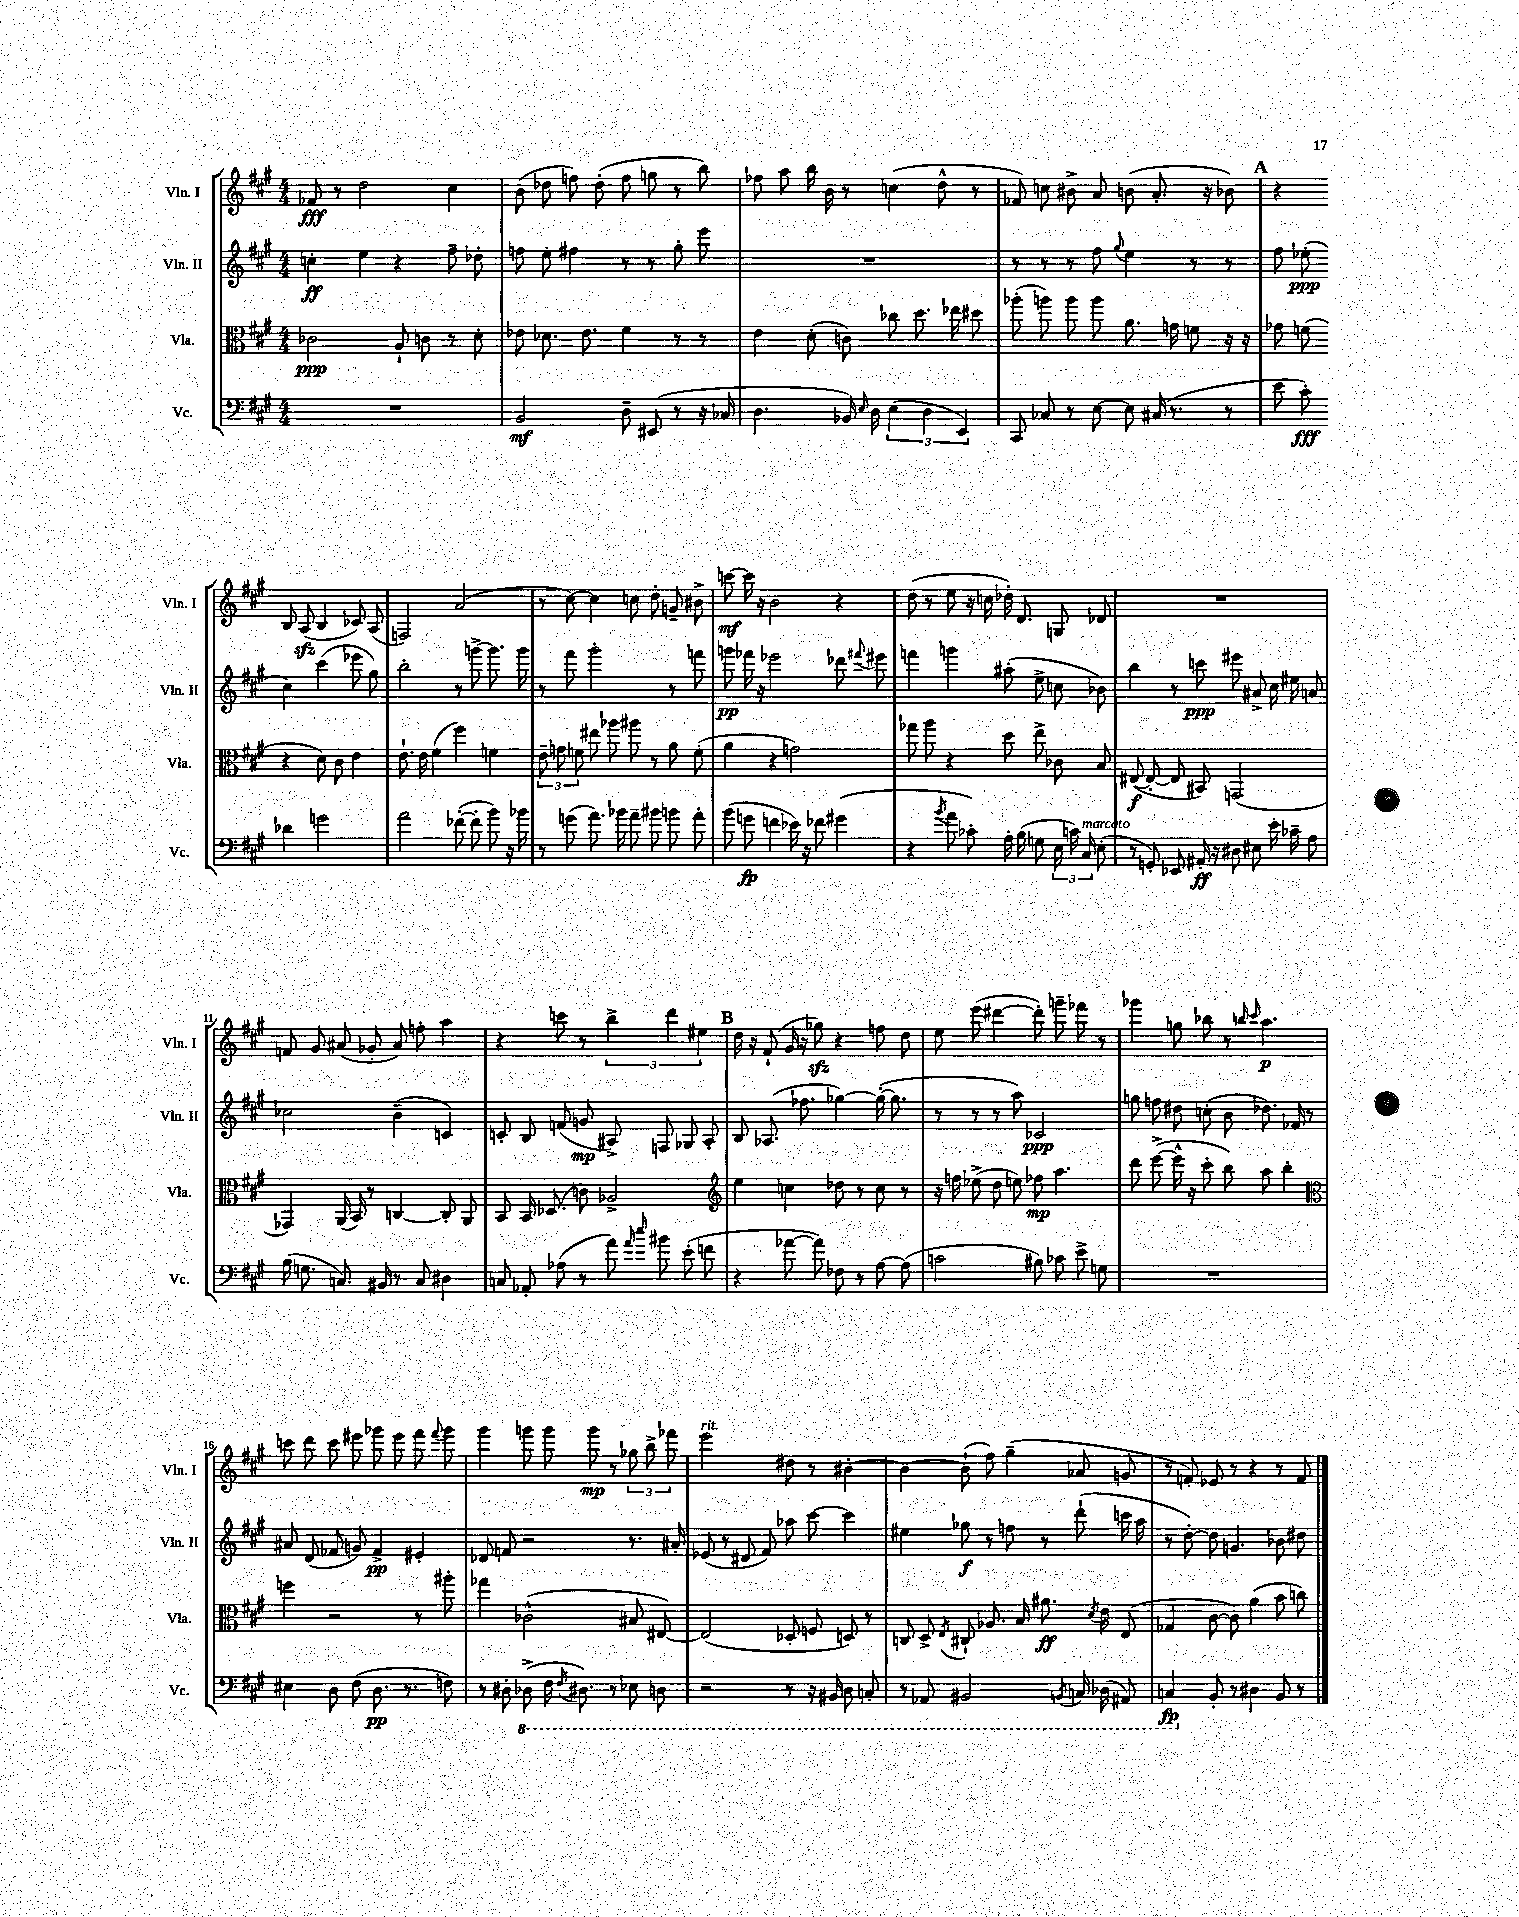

**kern	**kern	**kern	**kern
*staff4	*staff3	*staff2	*staff1
*clefF4	*clefC3	*clefG2	*clefG2
*k[f#c#g#]	*k[f#c#g#]	*k[f#c#g#]	*k[f#c#g#]
*M4/4	*M4/4	*M4/4	*M4/4
1r	2c-	4cc'	8f-
.	.	.	8r
.	.	4ee	2dd
.	8A`	4r	.
.	8c	.	.
.	8r	8ff#~	4cc#
.	8d'	8dd-'	.
=	=	=	=
2BB	8e-	8ff	(8b
.	8.d-	8ee'	8dd-
.	.	4ff#	8ff)
.	8.e-	.	.
.	.	.	(8dd-'
8D~	4f#	8r	8ff
(8EE#	.	8r	8gg
8r	8r	8gg#'	8r
16r	8r	8eee	8bb)
16C-	.	.	.
=	=	=	=
4.D	4e	1r	8ff-
.	.	.	8aa
.	(8d'	.	16bb
.	.	.	16b
16BB-)	8c)	.	8r
16qqE	.	.	.
16D	.	.	.
(6E	8cc-	.	(4cc
.	8.dd	.	.
6D	.	.	.
.	.	.	8dd^^
.	16ee-	.	.
6EE)	.	.	.
.	8dd#	.	8r
=	=	=	=
8CC#	(8aa-'	8r	8f-)
8C-	8aa)	8r	8cc
8r	8aa	8r	8b#^
[8E	8aa	8ff#	8a
.	.	8qqgg#	.
8E]	8.a	4ee	(8b
(16C#	.	.	8.a'
8.r	16g	.	.
.	8f	8r	.
.	.	.	16r
8r	16r	8r	8b-)
.	16r	.	.
=	=	=	=
8e	8g-	8ff#	4r
8c#')	(8f	(8ee-'	.
4d-	4r	4cc#)	8B
.	.	.	(8A
2g	8d)	(4ccc#	4B
.	8c#	.	.
.	4e	8eee-	8c-)
.	.	8gg#)	(8A
=	=	=	=
2a	8.e`	2bb'	2F)
.	16e	.	.
.	(4f#	.	.
([8f-'	4ff#)	8r	(2a
8f-']	.	[8ggg^	.
8b)	4f	8.ggg]	.
16r	.	.	.
16b-	.	16ggg	.
=	=	=	=
8r	12e~	8r	8r
.	12g	.	.
(8g	.	8fff#	[8cc#)
.	12f	.	.
8.a)	8ee#	2ggg#'	4cc#]
.	8aa-	.	.
16b-	.	.	.
8a~	8aa#	.	8cc
8b#	8r	.	8dd'
8b	8a	8r	8g~
8a'	(8f'	8fff	8b#^
=	=	=	=
(8b	4a	8ggg	[8ccc
8g	.	16fff-	16ccc]
.	.	16r	16r
4f	4r	2eee-	2b
16e-)	2g)	.	.
16r	.	.	.
8f-	.	.	.
(4g#	.	8ddd-	4r
.	.	8qqfff#	.
.	.	8eee#	.
=	=	=	=
4r	8gg-	4fff	(8dd
.	8aa	.	8r
8qb	.	.	.
8a	4r	4ggg	8ee
8c-')	.	.	16r
.	.	.	16cc
16A'	8dd	(8aa#'	16dd-')
(16B	.	.	8.d
8G	8ee^	8ee^	.
24E	8c-	8cc	8G
24c)	.	.	.
24C#	.	.	.
(8E'	8B	8b-)	8d-
=	=	=	=
8r	([8E#	4bb	1r
8GG')	8E#'_	.	.
8EE-	8E#]	8r	.
16AA#'	8BB#)	8ccc	.
16r	.	.	.
8D#	(2GG	8eee#	.
8E#	.	8a#^	.
16e'	.	16cc#	.
16c-~	.	16ee#	.
8A	.	8a	.
=	=	=	=
(16B	4GG-)	2cc-	8f
8.G	.	.	.
.	.	.	8g#
8.C)	(16AA	.	(8a#
.	16BB)	.	.
.	8r	.	8g-'
16BB#	.	.	.
8r	[4C	(4b~	8a#)
8C	.	.	8ff'
4D#	8C']	4c)	4aa
.	8AA	.	.
=	=	=	=
8C	8BB	8c'	4r
8AA-'	16BB	8B	.
.	(8.D-	.	.
(8A-	.	(8f	8ccc
8r	8c)	8g	8r
8a)	2A-^	8A#^)	6bb^
16qqa	.	.	.
16qqee	.	.	.
8b#	.	8F	.
.	.	.	6ddd
(8e'	.	8G-	.
.	.	.	6ee#
8f	.	8A#'	.
=	=	=	=
*	*clefG2	*	*
4r	4ee	8B	16dd
.	.	.	16r
.	.	(8.A-	(8f#`
[8a-	4cc	.	16g#
.	.	8.ff-	16r
8a-])	.	.	8gg-)
8F-	8dd-	[4gg-)	4r
8r	8r	.	.
[8A	8cc	(16gg-'_	8ff
.	.	8.gg-]	.
(8A]	8r	.	8dd
=	=	=	=
2c	16r	8r	8ee
.	16ff	.	.
.	(8ee-^	8r	(8eee
.	8dd	8r	[4ddd#
.	8ee)	8aa)	.
8B#)	8ff-	2c-	8ddd#'])
8c-	4.aa	.	8ggg~
8e^	.	.	8fff-
8G	.	.	8r
=	=	=	=
1r	8ddd	8gg	4ggg-
.	([8eee^	8ff	.
.	16eee^^]	8dd#	8gg
.	16r	.	.
.	8ccc#'	(8cc'	8bb-
.	8bb)	8b	8r
.	.	.	16qqbb
.	.	.	16qqccc#
.	8aa	8.dd-)	4.aa
.	4bb'	.	.
.	.	16f-	.
.	.	8r	.
=	=	=	=
*	*clefC3	*	*
4E#	4ff	8a#	8ccc
.	.	(8d	8ddd
8D	2r	8f-	8ccc
(8F#	.	8g)	8eee#
8.D	.	4f-^	8ggg-
.	.	.	8eee#
8.r	.	.	.
.	8r	4e#'	8fff#
.	.	.	8qqfff#
8F)	8aa#'	.	8ggg-
=	=	=	=
8r	4gg-	8d-	4ggg#
8D#'	.	8f	.
(8DD-^	(2c-^^	2r	8ggg
16FF#	.	.	8ggg
8qFF#	.	.	.
8.DD#)	.	.	.
.	.	.	8ggg
8r	.	.	8r
8EE-	8B#	8.r	12gg-
.	.	.	12bb^
8DD	[8E#)	.	.
.	.	.	12fff-
.	.	16a#'	.
=	=	=	=
2r	(2E#]	(8e-	2eee
.	.	8r	.
.	.	8d#	.
.	.	8f#)	.
8r	8D-'	8aa-	8dd#
16r	8F	[8ccc#	8r
16BBB#	.	.	.
8DD	8D)	4ccc#]	[4b#'
8CC'	8r	.	.
=	=	=	=
8r	8C	4ee#	4b#_
8AAA-	8D^	.	.
.	8qE	.	.
2BBB#	8C#`	8gg-	(8b#`]
.	8.A-	8r	8ff#)
.	.	8ff	(4gg#~
.	16B	.	.
.	8.a#	8r	.
8qBBB	.	.	.
16CC	.	(8ddd`	8a-
.	8qd	.	.
(16DD-	16e	.	.
8AAA#)	(8E	16ccc	8g
.	.	16aa	.
=	=	=	=
4CC	4G-	8r	8r
.	.	[8dd')	8f')
8BB'	[8c#	8dd]	8e-
8r	8c#])	4.g	8r
4D#	(4a	.	4r
8BB	8b	8b-	8r
8r	8cc)	8dd#	8f
==	==	==	==
*-	*-	*-	*-
